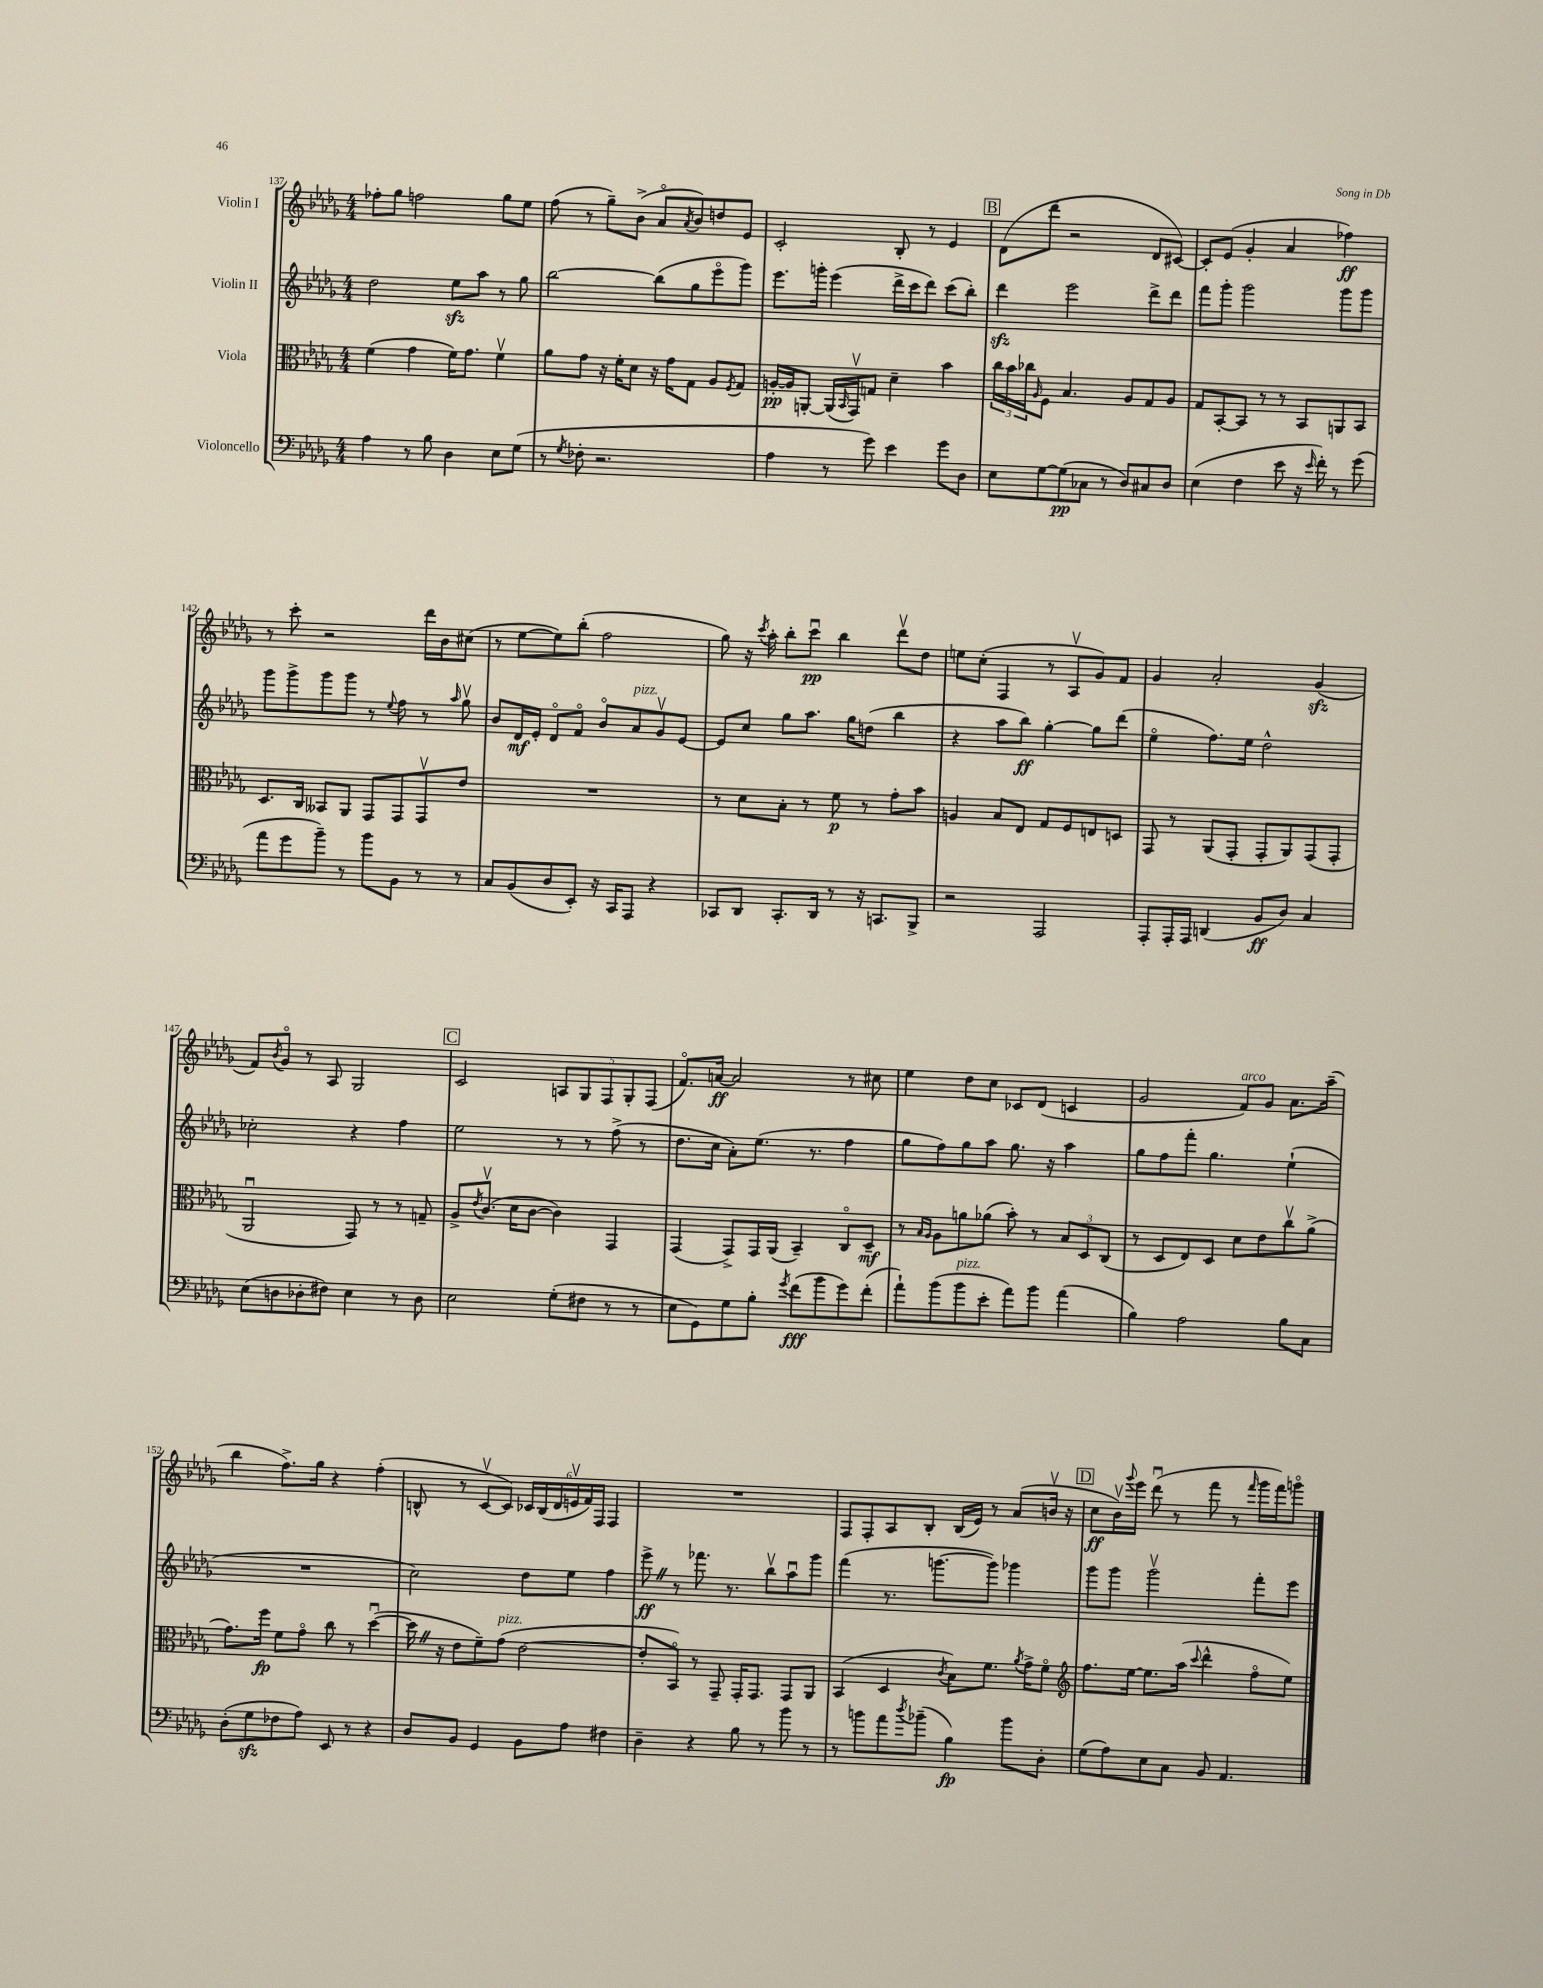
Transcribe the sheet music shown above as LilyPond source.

<<
\new StaffGroup <<
\new Staff = "s0" \with { instrumentName = "Violin I" } {
    \clef treble \key des \major \numericTimeSignature \time 4/4
    fes''8-. ges''8 f''2 ges''8 ees''8 |
    f''8( r8 ges''8--) bes'8->( aes'8\flageolet \acciaccatura { aes'8 } bes'8) d''8 ees'8 |
    c'2-. bes8-. r8 ees'4 |
    \mark \markup { \box "B" } des'8( des'''8-- r2 des'8 cis'8~) |
    cis'8-. ees'8( ges'4-. aes'4 fes''4\ff) |
    r8 c'''8-. r2 des'''16 bes'16 cis''8( |
    r8 ees''8~ ees''8) bes''8-.( f''2 |
    ges''8) r16 \acciaccatura { c'''8 } aes''16-. bes''8-. c'''8\downbow\pp bes''4 des'''8\upbow des''8 |
    e''8 c''8-.( f4 r8 aes8\upbow ges'8) f'8 |
    ges'4 aes'2-. ges'4\sfz( |
    f'8) \acciaccatura { bes'8 } ges'8\flageolet r8 aes8 ges2 |
    \mark \markup { \box "C" } c'2 \tuplet 5/4 { a8 ges8 f8 ges8-. f8( } |
    f'8.\flageolet) a'16~\ff a'2 r8 cis''8 |
    ees''4 des''8 c''8 ces'8 des'8( c'4 |
    ges'2 f'8^\markup { \italic "arco" }) ges'8 aes'8. aes''16--( |
    bes''4 f''8.->) ges''16 r4 f''4-.( |
    b8-^ r8 c'8~\upbow c'8) \tuplet 6/4 { ces'16 b16( des'16 e'16\upbow f'16) f16 } f4 |
    R1 |
    f8 f8-. aes8 bes8-. bes16( ees'16) r8 aes'8( b'16\upbow r16 |
    \mark \markup { \box "D" } c''8\ff bes'16\upbow) \appoggiatura { ges'''8 } ees'''16 des'''8\downbow( r8 f'''8 r8 \grace { f'''16 } ges'''16 f'''16) g'''8\flageolet \bar "|." |
}
\new Staff = "s1" \with { instrumentName = "Violin II" } {
    \clef treble \key des \major \numericTimeSignature \time 4/4
    des''2 ees''8\sfz aes''8 r8 ges''8 |
    bes''2~ bes''8( ges''8 ees'''8\flageolet ges'''8) |
    ees'''8. g'''16-. ees'''4( des'''16-> c'''16 des'''8) c'''8( bes''8-.) |
    \mark \markup { \box "B" } des'''4\sfz ees'''2 des'''8-> des'''8 |
    f'''8 ges'''8-. ges'''2 ges'''8 ges'''8 |
    ges'''8 ges'''8-> ges'''8 ges'''8 r8 \appoggiatura { ees''8 } f''8 r8 \grace { aes''16 } ges''8\upbow |
    bes'8 des'16\mf ees'16-. des'8\flageolet f'8\flageolet bes'8\flageolet aes'8^\markup { \italic "pizz." } ges'8\upbow ees'8~ |
    ees'8 c''8 ges''8 aes''8. ges''16 d''8( bes''4 |
    r4 aes''8 bes''8\ff) ges''4~-. ges''8 des'''8( |
    ees''4\flageolet f''8.) ees''16 des''2-^ |
    ces''2-. r4 f''4 |
    \mark \markup { \box "C" } ees''2 r8 r8 f''8->( r8 |
    des''8. c''16 aes'8-.) ees''8.( r8. f''4 |
    ges''8 f''8) ges''8 aes''8 ges''8. r16 aes''4 |
    ges''8 f''8 f'''8-. ges''4. ees''4-!( |
    R1 |
    c''2) des''8 ees''8 f''4 |
    ees'''8->\ff \once \override BreathingSign.text = \markup { \musicglyph "scripts.caesura.straight" } \breathe r8 fes'''8. r8. bes''8\upbow aes''8\downbow ges'''8 |
    f'''4( r8. g'''8.~ g'''8) ges'''4 |
    \mark \markup { \box "D" } ges'''8 ges'''8 ges'''2\upbow f'''8-. ees'''8 \bar "|." |
}
\new Staff = "s2" \with { instrumentName = "Viola" } {
    \clef alto \key des \major \numericTimeSignature \time 4/4
    f'4( ges'4 f'16) ges'8. f'4\upbow |
    aes'8 ges'8 r16 f'16-. des'8 r16 ges'16 ges8 aes8 \acciaccatura { f8 } ges8 |
    a16~-.\pp a16 a,8~-. a,16( \grace { bes,16 } ges,16\upbow) g8 des'4-- bes'4 |
    \mark \markup { \box "B" } \tuplet 3/2 { c''16 bes'16 ces''16 } \grace { aes16 } f8 bes4. aes8 ges8 aes8 |
    ges8 bes,8~-. bes,8 r8 r8 bes,8 a,8 bes,8 |
    des8. c16 beses,8 aes,8 ges,8 ges,8 ges,8\upbow ees'8 |
    R1 |
    r8 des'8 bes8-. r8 f'8\p r8 ges'8-. bes'8 |
    a4 bes8 ees8 ges8 f8 e8 d8 |
    ges,8 r8 aes,8( ges,8-. ges,8-. aes,8) ges,8( ges,8-. |
    aes,2\downbow ges,8) r8 r8 g8-- |
    \mark \markup { \box "C" } aes8-> \acciaccatura { ees'8 } c'8.\upbow( des'16 c'8~ c'4) ges,4 |
    ges,4( ges,8->) ges,16 aes,16( bes,4--) c8\flageolet des8--\mf |
    r8 \grace { bes16 aes16 } aes8 a'8 aes'8( bes'8-.) r8 \tuplet 3/2 { bes8 des8 c8( } |
    r8 des8 ees8) des8 des'8 ees'8 c''8\upbow aes'8->( |
    ges'8.) f''16\fp f'8 ges'8\flageolet c''8 r8 des''4~\downbow( |
    des''16 \once \override BreathingSign.text = \markup { \musicglyph "scripts.caesura.straight" } \breathe r16 ees'8 f'8--) ges'8^\markup { \italic "pizz." }( ees'2~ |
    ees'8-. bes,8\flageolet) r8 ges,8-- ges,16-. ges,8. ges,8 aes,8 |
    bes,4( des4 \acciaccatura { c'8 } bes8) f'8. \acciaccatura { aes'8 } ges'16-> f'8\flageolet |
    \mark \markup { \box "D" } \clef treble f''8. ees''16~ ees''8. aes''16( \appoggiatura { c'''8 } des'''4-^ f''8\flageolet ees''8) \bar "|." |
}
\new Staff = "s3" \with { instrumentName = "Violoncello" } {
    \clef bass \key des \major \numericTimeSignature \time 4/4
    aes4 r8 bes8 des4 ees8 ges8( |
    r8 \acciaccatura { ges8 } fes8-. r2. |
    aes4 r8 ges'8) ees'4 ges'8 des8 |
    \mark \markup { \box "B" } ees8 ges8~ ges8\pp( ces8 r8 des8) cis8 des8 |
    ees4( f4 ees'8 r16 \grace { ees'16 } f'16-.) r8 ges'8( |
    aes'8 ges'8 bes'8--) r8 bes'8 bes,8 r8 r8 |
    c8 bes,8( des8 ees,8-.) r16 c,16 aes,,8 r4 |
    ces,8 des,8 ces,8.-. des,16 r8 r16 c,8. bes,,8-> |
    r2 aes,,2 |
    aes,,8-. aes,,16-. aes,,16 d,4( bes,8\ff des8) c4 |
    ees8( d8 des8-. fis8) ees4 r8 des8 |
    \mark \markup { \box "C" } ees2 ges8-.( fis8 r8 r8 |
    ees8 ges,8) ges8 bes8-. \acciaccatura { ges'8 } f'8\fff( bes'8 ges'8) f'8-.( |
    aes'8-!) bes'8( bes'8^\markup { \italic "pizz." } ees'8-. aes'8) bes'8 aes'4( |
    bes4) aes2 bes8 c8 |
    des8-.( ges8\sfz fes8 aes8) ees,8 r8 r4 |
    des8 bes,8 ges,4 bes,8 aes8 fis4 |
    des4-- r4 bes8 r8 bes'8 r8 |
    r8 b'8 aes'8 \acciaccatura { des''8 } bes'8--( bes4\fp) bes'8 des8-. |
    \mark \markup { \box "D" } ges8( aes8) ees8 c8 bes,8 aes,4. \bar "|." |
}
>>
>>
\layout { \context { \Score currentBarNumber = #137 } }
